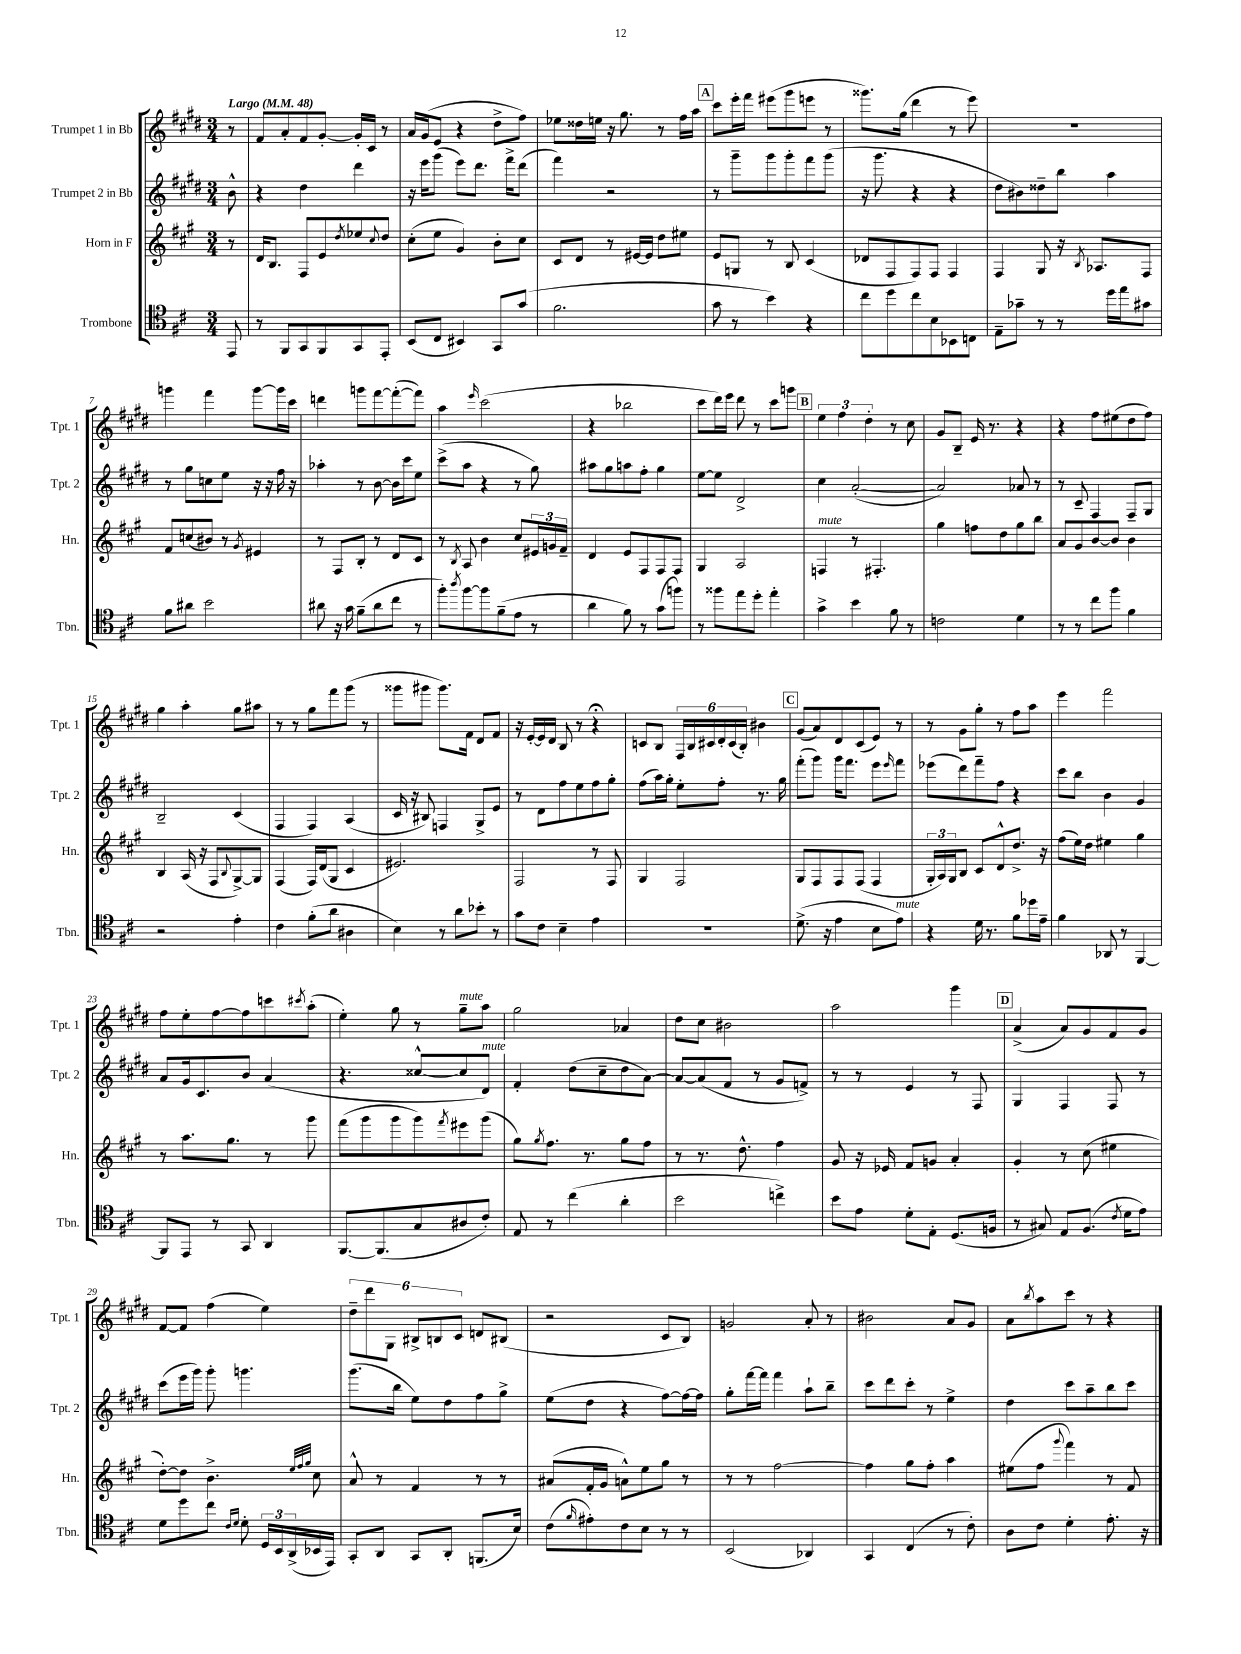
<<
\new StaffGroup <<
\new Staff = "s0" \with { instrumentName = "Trumpet 1 in Bb" shortInstrumentName = "Tpt. 1" } {
    \clef treble \key e \major \numericTimeSignature \time 3/4 \partial 8 \tempo "Largo" 4 = 48
    r8 |
    fis'8 a'8-. fis'8 gis'8~-. gis'16-. cis'16 r8 |
    a'16 gis'16( e'8 r4 dis''8-> fis''8) |
    ees''8 disis''16 e''16 r16 gis''8. r8 fis''16 a''16 |
    \mark \markup { \box "A" } cis'''8 e'''16-. fis'''16 eis'''8( gis'''8 e'''8 r8 |
    gisis'''8.) gis''16( dis'''4 r8 e'''8) |
    R2. |
    g'''4 fis'''4 g'''8~ g'''16 cis'''16 |
    d'''4 g'''8 fis'''8~ fis'''8~-.( fis'''8) |
    a''4 \grace { e'''16 } cis'''2( |
    r4 bes''2 |
    cis'''8 dis'''16) e'''16 dis'''8 r8 cis'''8 g'''8 |
    \mark \markup { \box "B" } \tuplet 3/2 { e''4 fis''4 dis''4-. } r8 cis''8 |
    gis'8 b8-- e'16 r8. r4 |
    r4 fis''8 eis''8( dis''8 fis''8) |
    gis''4 a''4-. gis''8 ais''8 |
    r8 r8 gis''8 fis'''8 gis'''8( r8 |
    gisis'''8 gis'''8 gis'''8.) fis'16 dis'8 fis'8 |
    r16 e'16~-. e'16 dis'16 b8 r8 r4\fermata |
    c'8 b8 \tuplet 6/4 { fis16 b16 cis'16 dis'16-. cis'16( b16-.) } bis'4 |
    \mark \markup { \box "C" } gis'8( a'8) dis'8 cis'8( e'8) r8 |
    r8 gis'8 gis''8-. r8 fis''8 a''8 |
    e'''4 fis'''2 |
    fis''8 e''8-. fis''8~ fis''8 c'''8 \acciaccatura { cis'''8 } a''8-.( |
    e''4-.) gis''8 r8 gis''8--^\markup { \italic "mute" } a''8 |
    gis''2 aes'4 |
    dis''8 cis''8 bis'2 |
    a''2 gis'''4 |
    \mark \markup { \box "D" } a'4->( a'8) gis'8 fis'8 gis'8 |
    fis'8~ fis'8 fis''4( e''4) |
    \tuplet 6/4 { dis''8-- dis'''8 gis8 bis8-> b8 cis'8 } d'8 bis8( |
    r2 cis'8 b8) |
    g'2 a'8-. r8 |
    bis'2 a'8 gis'8 |
    a'8 \acciaccatura { b''8 } a''8 cis'''8 r8 r4 \bar "|." |
}
\new Staff = "s1" \with { instrumentName = "Trumpet 2 in Bb" shortInstrumentName = "Tpt. 2" } {
    \clef treble \key e \major \numericTimeSignature \time 3/4 \partial 8
    b'8-^ |
    r4 dis''4 dis'''4 |
    r16 e'''16 gis'''8( e'''8) dis'''8. fis'''16-> dis'''8( |
    fis'''4) r2 |
    \mark \markup { \box "A" } r8 gis'''8-- gis'''8 gis'''8-. fis'''8 gis'''8( |
    r16 gis'''8. r4 r4 |
    dis''8 bis'8) disis''8-- b''8 a''4 |
    r8 gis''8 c''8 e''8 r16 r16 fis''16 r16 |
    aes''4-. r8 b'8~ b'16 cis'''16 e''8 |
    cis'''8->( a''8 r4 r8 gis''8) |
    ais''8 gis''8 a''8 fis''8-. gis''4 |
    e''8~ e''8 dis'2-> |
    \mark \markup { \box "B" } cis''4 a'2~-.( |
    a'2) aes'8 r8 |
    r8 cis'8-- fis4 fis8-- gis8 |
    b2-- cis'4( |
    fis4 fis4) a4( |
    cis'16 r16 bis8) f4 gis8-> e'8 |
    r8 dis'8 fis''8 e''8 fis''8 gis''8-. |
    fis''8( a''16) gis''16-. e''8-. fis''8-. r8. gis''16 |
    \mark \markup { \box "C" } fis'''8-.( gis'''8) gis'''16 fis'''8. e'''8 \grace { e'''16 } fis'''8 |
    ees'''8( dis'''8) fis'''8-- fis''8 r4 |
    cis'''8 b''8 b'4 gis'4 |
    a'8 gis'16 cis'8. b'8 a'4( |
    r4. cisis''8~-^ cisis''8 dis'8^\markup { \italic "mute" }) |
    fis'4-. dis''8( cis''8-- dis''8 a'8~) |
    a'8~ a'8( fis'8 r8 gis'8 f'8->) |
    r8 r8 e'4 r8 fis8 |
    \mark \markup { \box "D" } gis4 fis4 fis8 r8 |
    cis'''8( e'''16 gis'''16) gis'''8-. g'''4. |
    gis'''8.( b''16 e''8) dis''8 fis''8 gis''8-> |
    e''8( dis''8 r4 fis''8~) fis''16~ fis''16 |
    gis''8-. fis'''16~ fis'''16 fis'''4 a''8-! b''8-- |
    cis'''8 dis'''8 cis'''8-. r8 e''4-> |
    dis''4 cis'''8 a''8-- b''8 cis'''8 \bar "|." |
}
\new Staff = "s2" \with { instrumentName = "Horn in F" shortInstrumentName = "Hn." } {
    \clef treble \key a \major \numericTimeSignature \time 3/4 \partial 8
    r8 |
    d'16 b8. fis8 e'8 \acciaccatura { d''8 } ees''8 \appoggiatura { cis''8 } d''8 |
    cis''8-.( e''8 gis'4) b'8-. cis''8 |
    cis'8 d'8 r8 eis'16~ eis'16 d''8 eis''8 |
    \mark \markup { \box "A" } e'8 g8 r8 b8 cis'4( |
    des'8 fis8 fis8) fis8 fis4 |
    fis4 gis8 r16 \acciaccatura { b8 } aes8. fis8 |
    fis'8 c''8( bis'8) r8 \acciaccatura { gis'8 } eis'4 |
    r8 fis8 b8-. r8 d'8 cis'8 |
    r8 \acciaccatura { b8 } a8 b'4 cis''8 \tuplet 3/2 { eis'16 g'16 fis'16-- } |
    d'4 e'8 fis8 fis8 fis8 |
    gis4 a2 |
    \mark \markup { \box "B" } f4^\markup { \italic "mute" } r8 fis4.-. |
    gis''4 f''8 d''8 gis''8 b''8 |
    a'8 gis'8 b'8~ b'8 b'4 |
    b4 a16( r16 fis8 \appoggiatura { b8 } gis8~->) gis8 |
    fis4( fis16) d'16( gis8 cis'4 |
    eis'2.) |
    fis2 r8 fis8 |
    gis4 fis2 |
    \mark \markup { \box "C" } gis8 fis8 fis8 fis8( fis4 |
    \tuplet 3/2 { gis16-. a16) gis16 } b8 cis'8 d'8-^ d''8.-> r16 |
    fis''8( e''16) d''16 eis''4 gis''4 |
    r8 a''8. gis''8. r8 gis'''8 |
    fis'''8( gis'''8 gis'''8 gis'''8) \acciaccatura { fis'''8 } eis'''8 gis'''8( |
    gis''8) \acciaccatura { gis''8 } fis''8. r8. gis''8 fis''8 |
    r8 r8. d''8.-^ fis''4 |
    gis'8 r16 ees'16 fis'8 g'8 a'4-. |
    \mark \markup { \box "D" } gis'4-. r8 cis''8( eis''4 |
    d''8~-.) d''8 b'4.-> \grace { e''32 fis''32 gis''32 } cis''8 |
    a'8-^ r8 fis'4 r8 r8 |
    ais'8( fis'16-. gis'16 a'8-^) e''8 gis''8 r8 |
    r8 r8 fis''2~ |
    fis''4 gis''8 fis''8-. a''4 |
    eis''8( fis''8 \appoggiatura { gis'''8 } fis'''4) r8 fis'8 \bar "|." |
}
\new Staff = "s3" \with { instrumentName = "Trombone" shortInstrumentName = "Tbn." } {
    \clef tenor \key d \major \numericTimeSignature \time 3/4 \partial 8
    e,8 |
    r8 fis,8 g,8 fis,8 g,8 e,8-. |
    b,8( cis8 bis,4) g,8 g'8( |
    fis'2. |
    \mark \markup { \box "A" } g'8 r8 b'4) r4 |
    cis''8 d''8 cis''8 b8 bes,8 c8 |
    e8-- ges'8-- r8 r8 d''16 e''16 gis'8 |
    fis'8 ais'8 b'2 |
    ais'8 r16 g'16 fis'8--( ais'8 cis''8 r8 |
    fis''8-.) \acciaccatura { a''8 } fis''8~ fis''8 fis'8--( e'8 r8 |
    a'4 fis'8) r8 g'8( f''8) |
    r8 fisis''8 e''8 d''8-. e''4-. |
    \mark \markup { \box "B" } g'4-> b'4 fis'8 r8 |
    c'2 d'4 |
    r8 r8 cis''8 fis''8 fis'4 |
    r2 e'4-. |
    cis'4 fis'8-.( a'8 ais4 |
    b4) r8 a'8 bes'8-. r8 |
    g'8 cis'8 b4-- e'4 |
    R2. |
    \mark \markup { \box "C" } d'8.->( r16 e'4 b8 e'8^\markup { \italic "mute" }) |
    r4 d'16 r8. fis'8 des''16 e'16-- |
    fis'4 aes,8 r8 fis,4~ |
    fis,8 e,8 r8 g,8 a,4 |
    fis,8.~ fis,8.( g8 ais8 cis'8-.) |
    e8 r8 cis''4( a'4-. |
    b'2 c''4->) |
    b'8 e'8 d'8-. e8-. d8.( f16 |
    \mark \markup { \box "D" } r8 gis8) e8 fis8.( \acciaccatura { cis'8 } d'16 e'8) |
    d'8 d''8 cis''8 \grace { cis'16 d'16 } d'8-. \tuplet 3/2 { d16 b,16 a,16->( } bes,16 e,16) |
    g,8-. a,8 g,8 a,8-. f,8.( b16) |
    cis'8( \grace { fis'16 } eis'8-.) cis'8 b8 r8 r8 |
    b,2( aes,4) |
    g,4 cis4( r8 cis'8-.) |
    a8 cis'8 d'4-. e'8.-. r16 \bar "|." |
}
>>
>>
